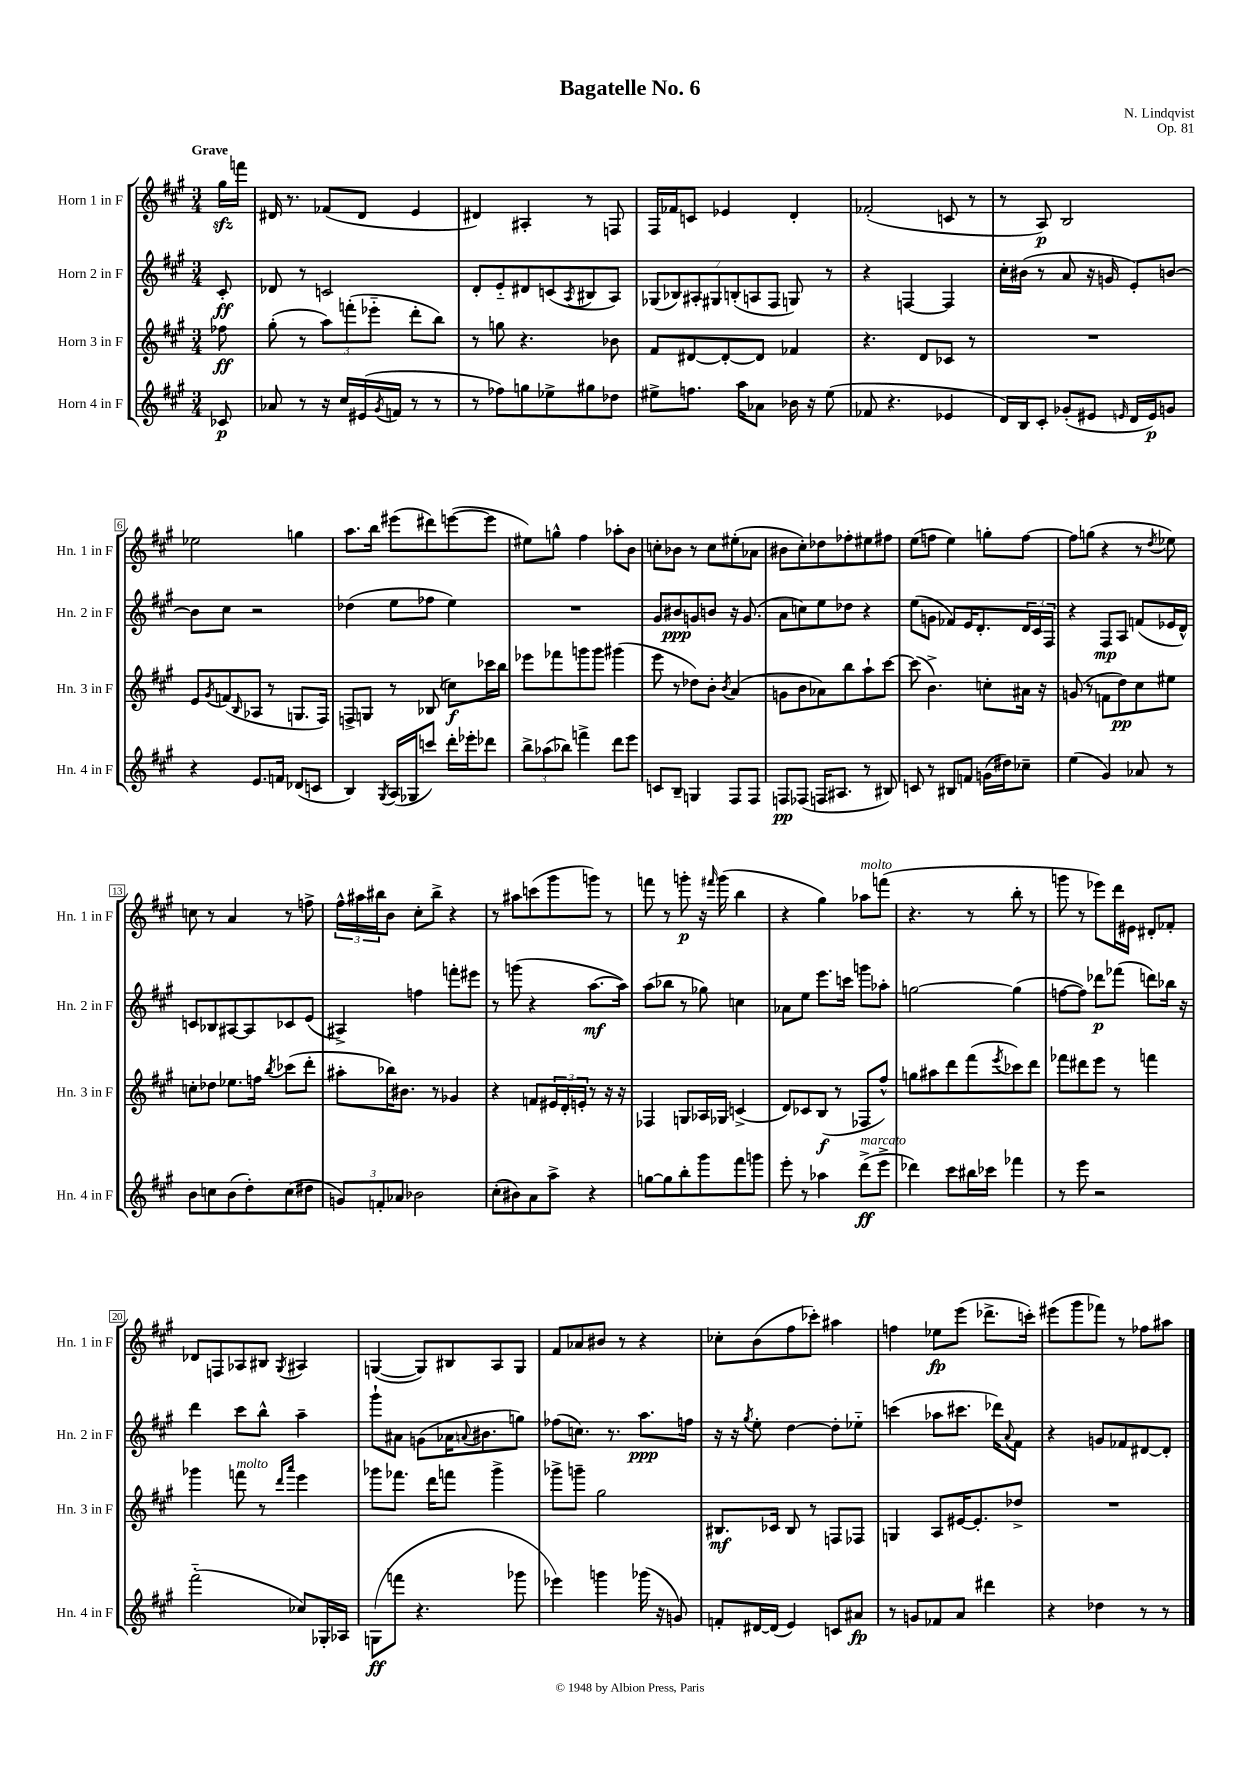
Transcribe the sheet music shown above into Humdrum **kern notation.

**kern	**dynam	**kern	**dynam	**kern	**dynam	**kern	**dynam
*part4	*part4	*part3	*part3	*part2	*part2	*part1	*part1
*staff4	*staff4	*staff3	*staff3	*staff2	*staff2	*staff1	*staff1
*I"Horn 4 in F	*	*I"Horn 3 in F	*	*I"Horn 2 in F	*	*I"Horn 1 in F	*
*I'Hn. 4 in F	*	*I'Hn. 3 in F	*	*I'Hn. 2 in F	*	*I'Hn. 1 in F	*
*clefG2	*	*clefG2	*	*clefG2	*	*clefG2	*
*k[f#c#g#]	*	*k[f#c#g#]	*	*k[f#c#g#]	*	*k[f#c#g#]	*
*M3/4	*	*M3/4	*	*M3/4	*	*M3/4	*
=	=	=	=	=	=	=	=
!	!	!	!	!	!	!LO:TX:a:B:t=Grave	!
8c-X/	p	8ff-X\	ff	8c#'/	ff	16gg#zz\LL	.
.	.	.	.	.	.	16fffn\JJ	.
=1	=1	=1	=1	=1	=1	=1	=1
8a-X/	.	(8gg#'\	.	8d-X/	.	16d#X/	.
.	.	.	.	.	.	8.r	.
8r	.	8r	.	8r	.	.	.
16r	.	12aa\L)	.	2cn/	.	(8f-X/L	.
16cc#/LL	.	.	.	.	.	.	.
.	.	(12fffn'\	.	.	.	.	.
(16e#X/	.	.	.	.	.	8d#/J	.
.	.	12eee-X\J	.	.	.	.	.
8qg#/	.	.	.	.	.	.	.
16fn/JJ	.	.	.	.	.	.	.
8r	.	8ddd'\L	.	.	.	4e/	.
8r	.	8bb\J)	.	.	.	.	.
=2	=2	=2	=2	=2	=2	=2	=2
8r	.	8r	.	8d'/L	.	4d#X/)	.
8ff-X\L)	.	8ggn\	.	8e/	.	.	.
8ggn\	.	4.r	.	8d#X/	.	4A#X'/	.
8ee-X^\	.	.	.	(8cn/	.	.	.
.	.	.	.	8qA/	.	.	.
8gg#X\	.	.	.	8B#X/	.	8r	.
8dd-X\J	.	8b-X\	.	8A/J)	.	8Fn/	.
=3	=3	=3	=3	=3	=3	=3	=3
8ee#X^\L	.	8f#/L	.	(14G-X/L	.	16F#/LL	.
.	.	.	.	.	.	16f-X/J	.
.	.	.	.	14B-X/)	.	.	.
8.ffn\J	.	[8d#X/	.	.	.	8cn/J	.
.	.	.	.	14A#X'/	.	.	.
.	.	.	.	14G#X/	.	.	.
.	.	8d#'/_	.	.	.	4e-X/	.
.	.	.	.	(14Bn'/	.	.	.
16aa\KL	.	.	.	.	.	.	.
.	.	.	.	14An/	.	.	.
8a-X\J	.	8d#/J]	.	.	.	.	.
.	.	.	.	14F#/J	.	.	.
16b-X\	.	4f-X/	.	8Gn/)	.	4d'/	.
16r	.	.	.	.	.	.	.
(8ee#\	.	.	.	8r	.	.	.
=4	=4	=4	=4	=4	=4	=4	=4
8f-X/	.	4.r	.	4r	.	(2f-X'/	.
4.r	.	.	.	.	.	.	.
.	.	.	.	[4Fn/	.	.	.
.	.	8d/L	.	.	.	.	.
4e-X/	.	8c-X/J	.	4F/]	.	8cn/	.
.	.	8r	.	.	.	8r	.
=5	=5	=5	=5	=5	=5	=5	=5
16d/LL)	.	2.r	.	16cc#'\LL	.	8r	.
16B/J	.	.	.	(16b#X\JJ	.	.	.
8c#'/J	.	.	.	8r	.	8A/)	p
(8g-X'/L	.	.	.	8a/	.	2B/	.
8e#X/J	.	.	.	16r	.	.	.
.	.	.	.	16gn/	.	.	.
16qqen/	.	.	.	.	.	.	.
16d/LL	.	.	.	8e'/L)	.	.	.
16e/J)	p	.	.	.	.	.	.
8gn/J	.	.	.	[8bn/J	.	.	.
!!LO:LB:g=z
=6	=6	=6	=6	=6	=6	=6	=6
4r	.	8e/L	.	8b\L]	.	2ee-X\	.
.	.	8qg#/	.	.	.	.	.
.	.	(8fn/	.	8cc#\J	.	.	.
.	.	16qqB/	.	.	.	.	.
8.e/L	.	8A-X/J	.	2r	.	.	.
.	.	8r	.	.	.	.	.
16fn/Jk	.	.	.	.	.	.	.
(8d-X/L	.	8.Gn/L	.	.	.	4ggn\	.
8cn/J	.	.	.	.	.	.	.
.	.	16F#/Jk)	.	.	.	.	.
=7	=7	=7	=7	=7	=7	=7	=7
4B/)	.	8Fn^/L	.	(4dd-X\	.	8.aa\L	.
.	.	8Gn/J	.	.	.	.	.
.	.	.	.	.	.	16bb\Jk	.
8qG#/	.	.	.	.	.	.	.
(16A/LL	.	8r	.	8ee\L	.	(8eee#X\L	.
16G-X/J	.	.	.	.	.	.	.
8cccn/J)	.	(8B-X/	.	8ff-X\J	.	8ddd#X\)	.
16ddd'\LL	.	8ccn\L)	f	4ee\)	.	([8eeen\	.
16eee-X'\J	.	.	.	.	.	.	.
8ddd-X\J	.	16ccc-X\L	.	.	.	8eee\J]	.
.	.	16bb\JJ	.	.	.	.	.
=8	=8	=8	=8	=8	=8	=8	=8
12bb^\L	.	8eee-X\L	.	2.r	.	8ee#X\L)	.
(12aa-X\	.	.	.	.	.	.	.
.	.	8fff-X\	.	.	.	8ggn^^\J	.
12bb-X\J)	.	.	.	.	.	.	.
4fffn^\	.	8gggn\	.	.	.	4ff#\	.
.	.	8ggg\J	.	.	.	.	.
8ddd\L	.	(4ggg#X\	.	.	.	8aa-X'\L	.
8eee\J	.	.	.	.	.	8b\J	.
=9	=9	=9	=9	=9	=9	=9	=9
8cn/L	.	8eee\	.	8g#/L	.	8ccn'\L	.
8B~/J	.	8r	.	8b#X/	ppp	8b-X\J	.
4Gn/	.	8dd-X\L)	.	8gn/	.	8r	.
.	.	8b'\J	.	8bn/J	.	8cc\L	.
.	.	8qb/	.	.	.	.	.
8F#/L	.	(4a/	.	16r	.	(8ee#X'\	.
.	.	.	.	(8.g/	.	.	.
8F#/J	.	.	.	.	.	8a-X\J	.
=10	=10	=10	=10	=10	=10	=10	=10
8Fn/L	pp	8gn\L	.	8a\L	.	8b#X\L	.
(8F-X/J	.	8b\	.	8ccn\)	.	8cc#'\)	.
16Fn/KL	.	8a-X\)	.	8ee\	.	8dd-X\	.
8.A#X/J	.	.	.	.	.	.	.
.	.	8bb\	.	8dd-X\J	.	8ff-X'\	.
8r	.	8aa`\	.	4r	.	8ee#X\	.
8B#X/)	.	[8ccc#\J	.	.	.	8ff#X\J	.
=11	=11	=11	=11	=11	=11	=11	=11
8cn/	.	(8ccc#\]	.	(8ee\L	.	(8ee\L	.
8r	.	4.b^\)	.	8gn\J	.	8ffn\J	.
8B#X/L	.	.	.	8f-X/L)	.	4ee\)	.
8fn/J	.	.	.	16e/K	.	.	.
.	.	.	.	8.d'/	.	.	.
(16gn\LL	.	8ccn'\L	.	.	.	8ggn'\L	.
16dd#X\J)	.	.	.	.	.	.	.
8cc-X~\J	.	16a#X\Jk	.	24d/L	.	[8ff\J	.
.	.	.	.	24c#/	.	.	.
.	.	16r	.	.	.	.	.
.	.	.	.	24F#/JJ	.	.	.
=12	=12	=12	=12	=12	=12	=12	=12
(4ee\	.	(8gn/	.	4r	.	8ff\L]	.
.	.	8r	.	.	.	(8ggn\J	.
4g#/)	.	8fn\L	.	8F#/L	mp	4r	.
.	.	8dd\)	pp	8A/J	.	.	.
8a-X/	.	8cc#\	.	(8fn/L	.	8r	.
.	.	.	.	.	.	8qdd/	.
8r	.	8ee#X\J	.	16e-X/L	.	8ee-X\)	.
.	.	.	.	16d^^/JJ)	.	.	.
!!LO:LB:g=z
=13	=13	=13	=13	=13	=13	=13	=13
8b\L	.	8ccn'\L	.	8cn/L	.	8ccn\	.
8ccn\	.	8dd-X\J	.	8B-X/	.	8r	.
(8b\	.	8.ee-X\L	.	[8A#X/	.	4a/	.
8dd'\)	.	.	.	8A#/]	.	.	.
.	.	16ffn\Jk	.	.	.	.	.
.	.	8qbb/	.	.	.	.	.
(8cc\	.	(8ccc-X\L	.	8c-X/	.	8r	.
8dd#X\J	.	8ddd'\J	.	(8e/J	.	8ffn^\	.
=14	=14	=14	=14	=14	=14	=14	=14
12gn/L)	.	8aa#X'\L	.	4A#X^/)	.	24ff#^^\LL	.
.	.	.	.	.	.	24aa#X\	.
12fn'/	.	.	.	.	.	24bb#X\J	.
.	.	16bb-X\K)	.	.	.	8b\J	.
12a-X/J	.	.	.	.	.	.	.
.	.	8.b#X\J	.	.	.	.	.
2b-X\	.	.	.	4ffn\	.	8cc#'\L	.
.	.	8r	.	.	.	8bb#^\J	.
.	.	4g-X/	.	8fffn'\L	.	4r	.
.	.	.	.	8eee#X\J	.	.	.
=15	=15	=15	=15	=15	=15	=15	=15
(8cc#'\L	.	4r	.	8r	.	8r	.
8b#X\)	.	.	.	(8gggn\	.	8aa#X\L	.
8a\	.	8fn/L	.	4r	.	(8cccn\	.
8aa^\J	.	24e#X/L	.	.	.	8ggg#\	.
.	.	24d'/	.	.	.	.	.
.	.	24en'/JJ	.	.	.	.	.
4r	.	8r	.	[8.aa\L	mf	8gggn\J)	.
.	.	16r	.	.	.	8r	.
.	.	16r	.	16aa\Jk])	.	.	.
=16	=16	=16	=16	=16	=16	=16	=16
[8ggn\L	.	4F-X/	.	(8aa\L	.	8fffn\	.
8gg\]	.	.	.	8bb-X\J	.	8r	.
8bb'\	.	8Gn/L	.	8r	.	8gggn'\	p
8ggg#\	.	16A-X/L	.	8gg-X\)	.	16r	.
.	.	.	.	.	.	16qqfff#X/	.
.	.	16G-X/JJ	.	.	.	(16ggg\	.
8fff#\	.	(4cn^/	.	4ccn\	.	4bb\	.
8gggn\J	.	.	.	.	.	.	.
=17	=17	=17	=17	=17	=17	=17	=17
8eee'\	.	8d/L)	.	8a-X\L	.	4r	.
8r	.	8c-X/	.	8ee\J	.	.	.
4aa-X\	.	(8B/J	f	8.eee\L	.	4gg#\)	.
.	.	8r	.	.	.	.	.
.	.	.	.	16cccn\Jk	.	.	.
!	!	!	!	!	!	!LO:TX:a:i:t=molto	!
!LO:TX:a:i:t=marcato	!	!	!	!	!	!	!
(8ddd^\L	ff	8F-X/L	.	8gggn\L	.	8aa-X\L	.
8eee^\J	.	8ff#^^/J)	.	8aa-X'\J	.	(8fffn\J	.
=18	=18	=18	=18	=18	=18	=18	=18
4ddd-X\)	.	8ggn\L	.	[2ggn\	.	4.r	.
.	.	8aa#X\	.	.	.	.	.
8ccc#\L	.	8ddd\	.	.	.	.	.
16bb#X\L	.	(8fff#\	.	.	.	8r	.
16ccc-X\JJ	.	.	.	.	.	.	.
.	.	8qeee/	.	.	.	.	.
4fff-X\	.	8ccc-X\)	.	(4gg\]	.	8bb'\	.
.	.	8ddd\J	.	.	.	8r	.
=19	=19	=19	=19	=19	=19	=19	=19
8r	.	8fff-X\L	.	[8ffn\L	.	8gggn\	.
8eee\	.	8ddd#X\	.	8ff\J])	.	8r	.
2r	.	8eee\J	.	8ddd-X\L	p	8eee-X\L)	.
.	.	8r	.	(8fff-X\J	.	16ddd\L	.
.	.	.	.	.	.	16e#X\JJ	.
.	.	4fffn\	.	8dddn\L)	.	8d#X'/L	.
.	.	.	.	16bb-X\Jk	.	8f-X'/J	.
.	.	.	.	16r	.	.	.
!!LO:LB:g=z
=20	=20	=20	=20	=20	=20	=20	=20
(2fff#\	.	4ggg-X\	.	4ddd\	.	8d-X/L	.
.	.	.	.	.	.	8Fn/	.
!	!	!LO:TX:a:i:t=molto	!	!	!	!	!
.	.	8fffn\	.	8ccc#\L	.	8A-X/	.
.	.	8r	.	8bb^^\J	.	8B#X/J	.
.	.	16qqddd/LL	.	.	.	.	.
.	.	16qqaaa/JJ	.	.	.	8qG#/	.
8cc-X/L)	.	4eee\	.	4aa~\	.	4A#X/	.
16G-X'/L	.	.	.	.	.	.	.
16A-X/JJ	.	.	.	.	.	.	.
=21	=21	=21	=21	=21	=21	=21	=21
(8Gn\L	ff	8ggg-X\L	.	8ggg#`\L	.	([4Gn/	.
8fffn\J	.	8.fff-X\J	.	8a#X\J	.	.	.
4.r	.	.	.	(8gn\L	.	8G/L])	.
.	.	16ddd\KL	.	.	.	.	.
.	.	8fffn\J	.	16a-X\K	.	8B#X/	.
.	.	.	.	8qqan/	.	.	.
.	.	.	.	8.b#X\	.	.	.
.	.	4ggg-^\	.	.	.	8A/	.
8ggg-X\	.	.	.	8ggn\J)	.	8G/J	.
=22	=22	=22	=22	=22	=22	=22	=22
4eee-X\)	.	8ggg-X^\L	.	(8ff-X\L	.	8f#/L	.
.	.	8gggn~\J	.	8.ccn\J)	.	8a-X/	.
4gggn\	.	2gg#\	.	.	.	8b#X/J	.
.	.	.	.	8.r	.	.	.
.	.	.	.	.	.	8r	.
(16ggg-X\	.	.	.	8.aa\L	ppp	4r	.
16r	.	.	.	.	.	.	.
8gn/)	.	.	.	.	.	.	.
.	.	.	.	16ffn\Jk	.	.	.
=23	=23	=23	=23	=23	=23	=23	=23
8fn'/L	.	8.B#X/L	mf	16r	.	8cc-X'\L	.
.	.	.	.	16r	.	.	.
.	.	.	.	8qgg#/	.	.	.
[16d#X/L	.	.	.	8ee'\	.	(8b\	.
(16d#/JJ]	.	16c-X/Jk	.	.	.	.	.
4e/)	.	8B#/	.	[4dd\	.	8ff#\	.
.	.	8r	.	.	.	8ccc-X'\J)	.
8cn/L	.	8Fn/L	.	8dd'\L]	.	4aa#X\	.
8a#X/J	fp	8F-X/J	.	8ee-X\J	.	.	.
=24	=24	=24	=24	=24	=24	=24	=24
8r	.	4Gn/	.	(4cccn\	.	4ffn\	.
8gn/L	.	.	.	.	.	.	.
8f-X/	.	8A/L	.	8aa-X\L	.	8ee-X\L	fp
8a/J	.	[16e#X/K	.	8.ccc#X\J	.	(8eee\J	.
.	.	8.e#'/]	.	.	.	.	.
4ddd#X\	.	.	.	.	.	8.ddd-X^\L	.
.	.	.	.	16ddd-X\KL)	.	.	.
.	.	.	.	8qqa/	.	.	.
.	.	8dd-X^/J	.	8f#\J	.	.	.
.	.	.	.	.	.	16cccn'\Jk)	.
=25	=25	=25	=25	=25	=25	=25	=25
4r	.	2.r	.	4r	.	(8eee#X\L	.
.	.	.	.	.	.	8ggg#\	.
4dd-X\	.	.	.	8gn/L	.	8fff-X\J)	.
.	.	.	.	8f-X/	.	8r	.
8r	.	.	.	[8d#X/	.	8ff-X\L	.
8r	.	.	.	8d#'/J]	.	8aa#X\J	.
==	==	==	==	==	==	==	==
*-	*-	*-	*-	*-	*-	*-	*-
